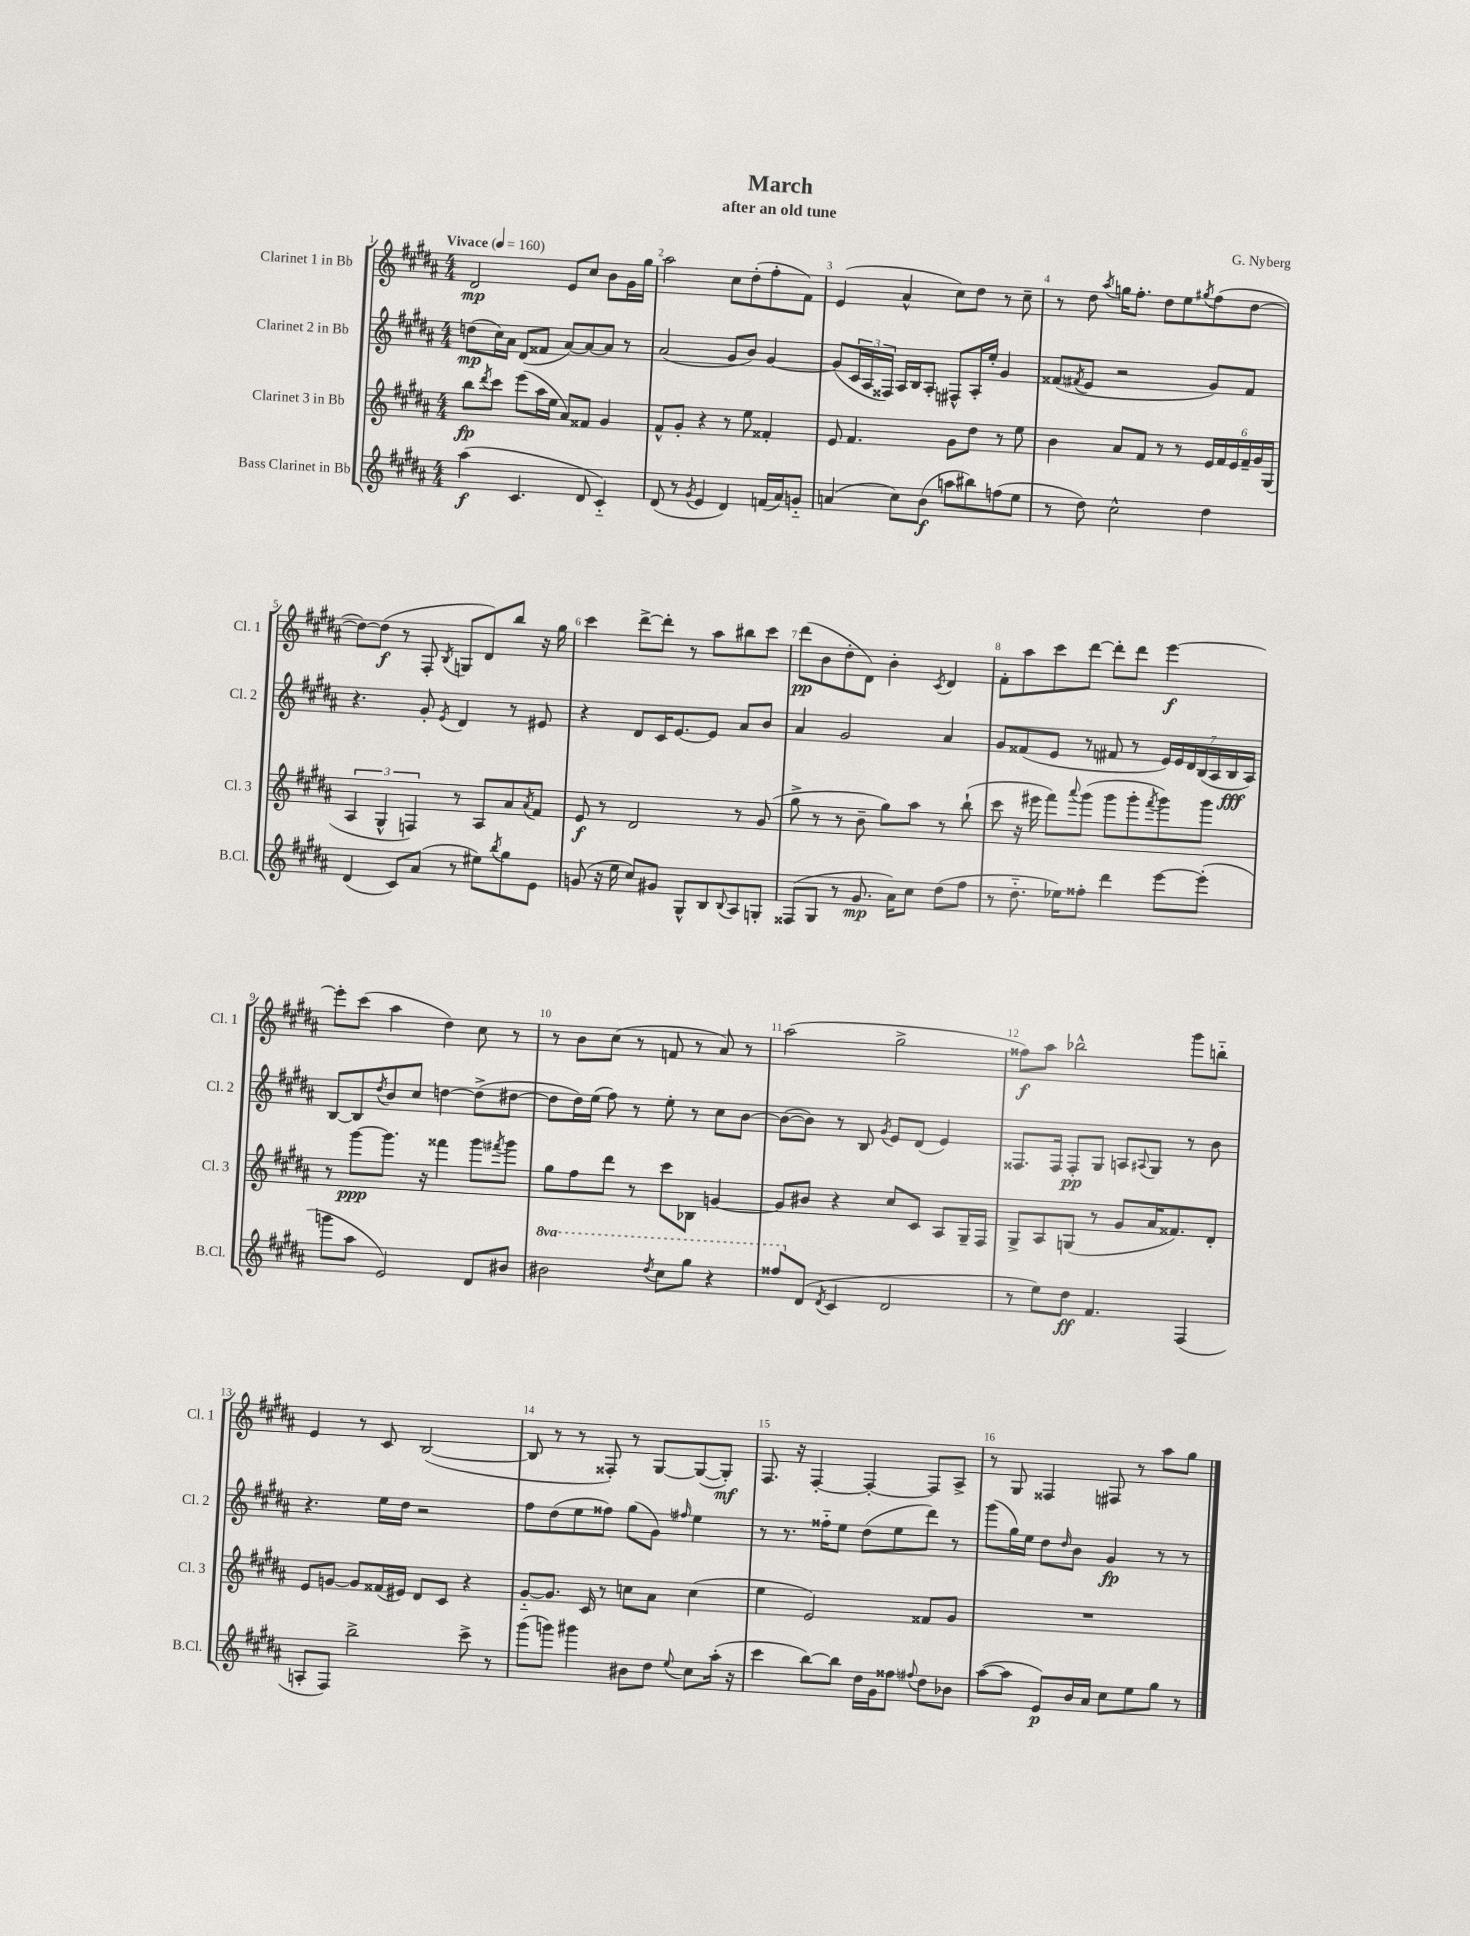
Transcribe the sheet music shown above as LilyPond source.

\header { title = "March" composer = "G. Nyberg" subtitle = "after an old tune" }
<<
\new StaffGroup <<
\new Staff = "s0" \with { instrumentName = "Clarinet 1 in Bb" shortInstrumentName = "Cl. 1" } {
    \clef treble \key b \major \numericTimeSignature \time 4/4 \tempo "Vivace" 4 = 160
    dis'2\mp e'8 cis''8 b'8 gis'16 gis''16 |
    ais''2 cis''8 dis''8-.( fis''8-. fis'8) |
    e'4( ais'4-^ cis''8) dis''8 r8 cis''8-- |
    r8 dis''8 \acciaccatura { ais''8 } g''16 fis''8.-. dis''8 e''8 \acciaccatura { gis''8 } fis''8( dis''8~ |
    dis''8~) dis''8\f( r8 fis8-. \acciaccatura { b8 } g8 dis'8) b''8 r16 gis''16 |
    cis'''4 dis'''8~-> dis'''8-. r8 ais''8 bis''8 cis'''8 |
    dis'''8\pp( b'8 dis''8-. dis'8) b'4-. \acciaccatura { cis'8 } dis'4 |
    fis'8-. ais''8 cis'''8 dis'''8~ dis'''8-. dis'''8 e'''4~\f |
    e'''8-. cis'''8( ais''4 dis''4) cis''8 r8 |
    r8 b'8 cis''8( r8 f'8 r8 ais'8) r8 |
    ais''2( gis''2-> |
    fisis''8\f) ais''8 bes''2-^ gis'''8 b''8-_ |
    e'4 r8 cis'8 b2~( |
    b8 r8 r8 fisis8-.) r8 gis8~ gis8~( gis8-.\mf) |
    fis8. r16 fis4~-. fis4~-. fis8 ais8-> |
    r8 gis8 fisis4 fis8 r8 ais''8 gis''8 \bar "|." |
}
\new Staff = "s1" \with { instrumentName = "Clarinet 2 in Bb" shortInstrumentName = "Cl. 2" } {
    \clef treble \key b \major \numericTimeSignature \time 4/4
    d''8\mp( cis''16) ais'16 dis'8( fisis'8 ais'8~) ais'8~ ais'8 r8 |
    ais'2( gis'8 b'8) gis'4~ |
    gis'8( \tuplet 3/2 { cis'16 ais16 fisis16) } ais16 b16 ais8-. fis8-^ ais16-. e''16-. gis'4 |
    fisis'8( \acciaccatura { fis'8 } e'8 r2 gis'8) fis'8 |
    r4. gis'8-. \acciaccatura { e'8 } dis'4 r8 eis'8 |
    r4 dis'8 cis'16 e'8.~ e'8 ais'8 b'8 |
    ais'4 gis'2 ais'4 |
    gis'8 fisis'8( e'8 r8 fis'8 r8 \tuplet 7/4 { e'16) e'16 dis'16 b16( ais16 b16\fff ais16) } |
    b8~ b8 \acciaccatura { dis''8 } b'8 cis''8 d''4~ d''8->( dis''8~ |
    dis''8 dis''16) e''16( fis''8) r8 e''8-. r8 cis''8 b'8~ |
    b'8~( b'8) r8 b8 \acciaccatura { gis'8 } e'8 dis'8( e'4) |
    fisis8. fisis16 fisis8-.\pp gis8 a8 \appoggiatura { ais8 } gis8 r8 b'8 |
    r4. e''16 dis''16 r2 |
    fis''8 dis''8( e''8 fisis''8) gis''8( gis'8) \grace { fis''16 } e''4 |
    r8 r8. fisis''16-_ e''8 dis''8( e''8 dis'''8) r8 |
    gis'''8( gis''16) e''16 dis''8 \grace { dis''16 } b'8 gis'4\fp r8 r8 \bar "|." |
}
\new Staff = "s2" \with { instrumentName = "Clarinet 3 in Bb" shortInstrumentName = "Cl. 3" } {
    \clef treble \key b \major \numericTimeSignature \time 4/4
    b''8\fp \acciaccatura { dis'''8 } cis'''8 e'''8( ais''16 e''16 ais'8) fisis'8 gis'4 |
    fis'8-^ gis'8-. r4 r8 e''8 fisis'4-. |
    e'8 fis'4. gis'8 dis''8 r8 e''8 |
    b'4 ais'8 fis'8 r8 r8 \tuplet 6/4 { e'16 fis'16 e'16 fis'16-- gis'16 gis16( } |
    \tuplet 3/2 { ais4 gis4-^ f4) } r8 ais8 ais'8 \acciaccatura { ais'8 } fis'8 |
    e'8\f r8 dis'2 r8 gis'8( |
    gis''8-> r8 r8 b'8-- gis''8) ais''8 r8 b''8-!( |
    cis'''8 r16 eis'''16 fis'''8) \appoggiatura { ais'''8 } gis'''8( gis'''8 gis'''8-. \acciaccatura { fis'''8 } gis'''8) gis'''8 |
    r8 gis'''8~\ppp gis'''8. r16 fisis'''4 gis'''8 \acciaccatura { fis'''8 } gis'''8 |
    gis''8 fis''8 dis'''8 r8 cis'''8 bes8 g'4~ |
    g'8 bis'8 r4 cis''8 cis'8 ais8 gis16-- fis16 |
    gis8-> ais8 g8( r8 gis'8 ais'16 fisis'8.) dis'8-. |
    e'8 g'8~ g'8 fisis'16( eis'16) dis'8 cis'8 r4 |
    gis'8~-_ gis'8. cis'16 r8 c''8 ais'8 c''4( |
    e''4 e'2) fisis'8 gis'8 |
    R1 \bar "|." |
}
\new Staff = "s3" \with { instrumentName = "Bass Clarinet in Bb" shortInstrumentName = "B.Cl." } {
    \clef treble \key b \major \numericTimeSignature \time 4/4 \set Staff.ottavationMarkups = #ottavation-simple-ordinals
    ais''4\f( cis'4. dis'8 cis'4-_) |
    dis'8( r8 \acciaccatura { gis'8 } e'4 dis'4) f'16( ais'16) g'8-_ |
    a'4( cis''8) b'8\f( a''8 bis''8) f''8( e''8 |
    r8 dis''8) cis''2-^ dis''4 |
    dis'4( cis'8) ais'8( r8 eis''8) \acciaccatura { b''8 } gis''8 e'8 |
    g'8( r16 e''16 cis''8) gis'8 gis8-^ b8 \appoggiatura { b8 } ais8 g8-. |
    fisis8( gis8 r8 gis'8.\mp ais'16) cis''8 dis''8( fis''8 |
    r8 dis''8.-_ ees''16) fisis''8-. dis'''4 e'''8~ e'''8-.( |
    g'''8 ais''8 e'2) dis'8 bis'8 |
    \ottava #1 bis''2 \acciaccatura { dis'''8 } cis'''8 gis'''8 r4 |
    fisis'''8 \ottava #0 dis'8( \acciaccatura { dis'8 } cis'4 dis'2 |
    r8 e''8) dis''8\ff fis'4. fis4( |
    a8-. fis8) b''2-> cis'''8-> r8 |
    gis'''8( g'''8) gis'''4 bis'8 dis''8 \appoggiatura { e''8 } cis''8 ais''16-.( r16 |
    cis'''4 b''8~) b''8 dis''16 gis'16 fisis''8 \appoggiatura { fis''8 } dis''8 bes'8 |
    ais''8~( ais''8 e'8\p) b'16 ais'16 cis''8 e''8 gis''8 r8 \bar "|." |
}
>>
>>
\layout { \context { \Score \override BarNumber.break-visibility = ##(#f #t #t) barNumberVisibility = #all-bar-numbers-visible } }
